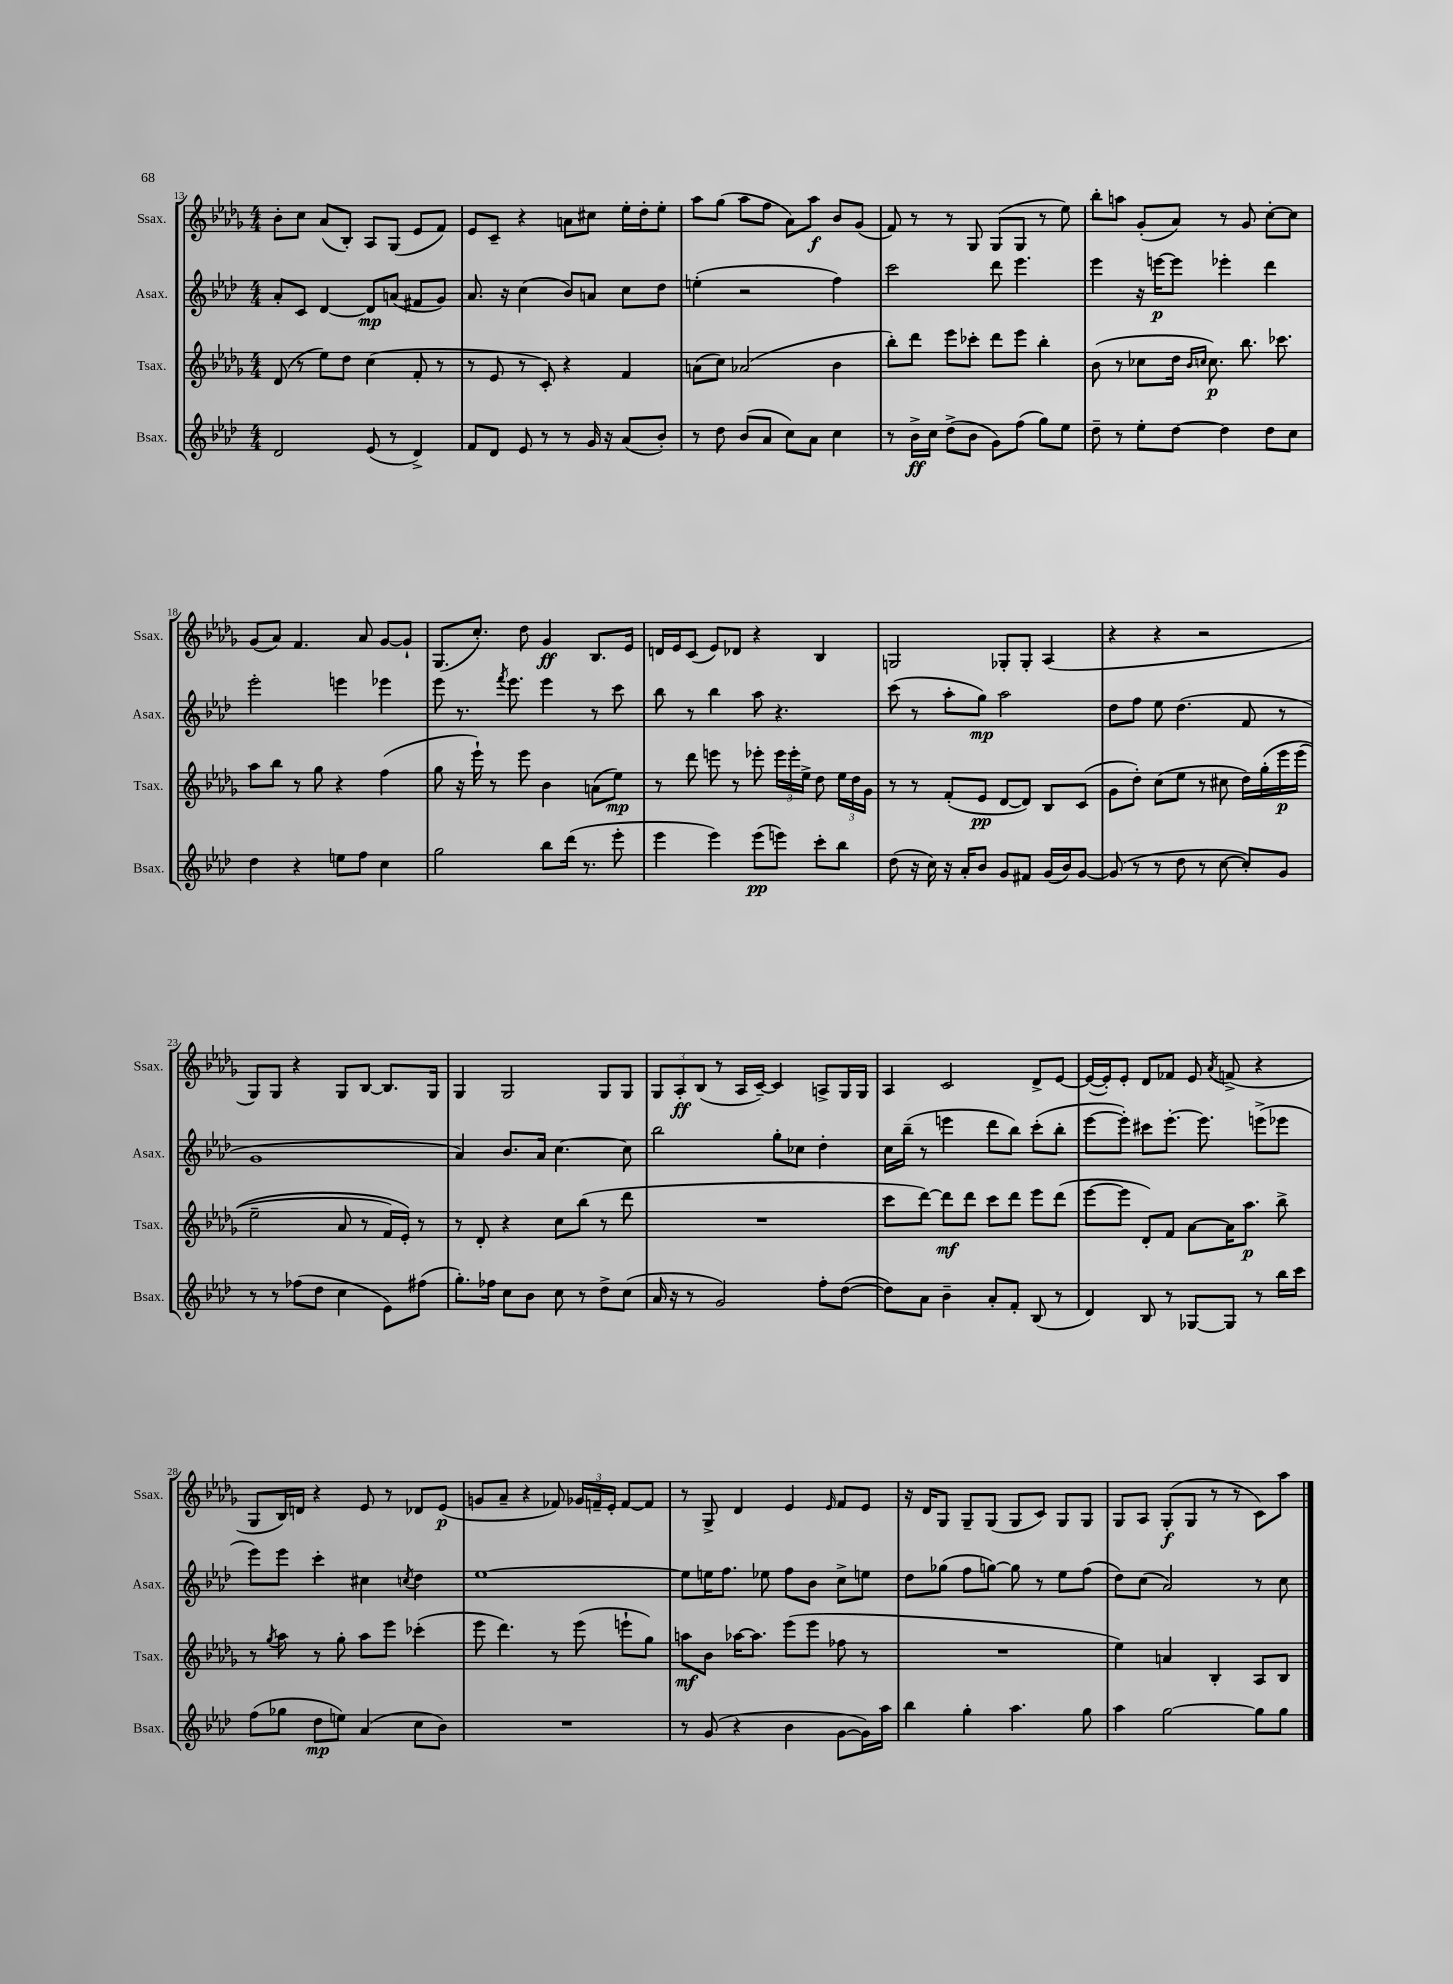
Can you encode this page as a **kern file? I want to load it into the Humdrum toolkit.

**kern	**kern	**kern	**kern
*staff4	*staff3	*staff2	*staff1
*clefG2	*clefG2	*clefG2	*clefG2
*k[b-e-a-d-]	*k[b-e-a-d-g-]	*k[b-e-a-d-]	*k[b-e-a-d-g-]
*M4/4	*M4/4	*M4/4	*M4/4
2d-/	(8d-/	8a-'/L	8b-'\L
.	8r	8c/J	8cc\J
.	8ee-\L)	[4d-/	(8a-/L
.	8dd-\J	.	8B-'/J)
(8e-/	(4cc\	8d-/]L	8A-/L
8r	.	(8a/J	(8G-/J
4d-^/)	8f'/	8f#/L	8e-/L
.	8r	8g/J)	8f/J)
=	=	=	=
8f/L	8r	8.a-/	8e-/L
8d-/J	8e-/	.	8c~/J
.	.	16r	.
8e-/	8r	(4cc\	4r
8r	8c'/)	.	.
8r	4r	8b-/L)	8a\L
16g/	.	8a/J	8cc#\J
16r	.	.	.
(8a-/L	4f/	8cc\L	16ee-'\LL
.	.	.	16dd-'\J
8b-'/J)	.	8dd-\J	8ee-'\J
=	=	=	=
8r	(8a\L	(4ee'\	8aa-\L
8dd-\	8cc\J)	.	(8gg-\J
(8b-/L	(2a-/	2r	8aa-\L
8a-/J	.	.	8ff\J
8cc\L)	.	.	8a-\L)
8a-\J	.	.	8aa-\J
4cc\	4b-\	4ff\)	8b-/L
.	.	.	(8g-/J
=	=	=	=
8r	8bb-'\L)	2ccc\	8f/)
16b-^\LL	8ddd-\J	.	8r
16cc\JJ	.	.	.
(8dd-^\L	8eee-\L	.	8r
8b-\J	8ccc-'\J	.	8G-/
8g\L)	8ddd-\L	8ddd-\	(8G-/L
(8ff\J	8eee-\J	4.eee-\	8G-/J
8gg\L)	4bb-'\	.	8r
8ee-\J	.	.	8ee-\)
=	=	=	=
8dd-~\	(8b-\	4eee-\	8bb-'\L
8r	8r	.	8aa\J
8ee-'\L	8cc-\L	16r	(8g-'/L
.	.	[16eee\LK	.
[8dd-\J	16dd-\Jk	8eee\]J	8a-/J)
.	16qqb-/LL	.	.
.	16qqcc/JJ	.	.
.	8.cc\)	.	.
4dd-\]	.	4eee-'\	8r
.	8.bb-\	.	8g-/
8dd-\L	.	4ddd-\	[8cc'\L
.	8.ccc-\	.	.
8cc\J	.	.	8cc\]J
=	=	=	=
4dd-\	8aa-\L	2eee-'\	(8g-/L
.	8bb-\J	.	8a-/J)
4r	8r	.	4.f/
.	8gg-\	.	.
8ee\L	4r	4eee\	.
8ff\J	.	.	8a-/
4cc\	(4ff\	4eee-\	[8g-/L
.	.	.	8g-`/]J
=	=	=	=
2gg\	8gg-\	8eee-\	(8.G-/L
.	16r	8.r	.
.	16eee-`\)	.	8.cc'/J)
.	8r	.	.
.	.	8qfff/	.
.	.	8.eee-\	.
.	8eee-\	.	8dd-\
8bb-\L	4b-\	4eee-\	4g-/
(16ddd-\Jk	.	.	.
8.r	.	.	.
.	(8a\L	8r	8.B-/L
8eee-'\	8ee-\J)	8ccc\	.
.	.	.	16e-/Jk
=	=	=	=
4eee-\	8r	8bb-\	16d/LL
.	.	.	16e-/J
.	8ddd-\	8r	(8c/J
4eee-\)	8eee\	4bb-\	8e-/L)
.	8r	.	8d-/J
(8eee-\L	8eee-'\	8aa-\	4r
8eee\J)	24eee-\LL	4.r	.
.	24eee-'\	.	.
.	24ee-^\JJ	.	.
8ccc'\L	8dd-\	.	4B-/
8bb-\J	24ee-\LL	.	.
.	24dd-\	.	.
.	24g-\JJ	.	.
=	=	=	=
(8dd-\	8r	(8ccc\	2G/
16r	8r	8r	.
16cc\)	.	.	.
16r	(8f'/L	8aa-'\L	.
16a-'/LK	.	.	.
8b-/J	8e-/J	8gg\J)	.
8g/L	[8d-/L	2aa-\	8G-'/L
8f#/J	8d-/]J)	.	8G-'/J
(16g/LL	8B-/L	.	(4A-/
16b-/J)	.	.	.
[8g/J	(8c/J	.	.
=	=	=	=
(8g/]	8g-\L	8dd-\L	4r
8r	8dd-'\J)	8ff\J	.
8r	(8cc\L	8ee-\	4r
8dd-\	8ee-\J	(4.dd-\	.
8r	8r	.	2r
[8cc\	8cc#\	.	.
8cc'/]L)	16dd-\LL)	8f/	.
.	&(16gg-'\	.	.
8g/J	16eee-\	8r	.
.	(16eee-\JJ	.	.
=	=	=	=
8r	2ee-~\	1g	8G-/L)
8r	.	.	8G-/J
(8ff-\L	.	.	4r
8dd-\J	.	.	.
4cc\	8a-/	.	8G-/L
.	8r	.	[8B-/J
8e-\L)	16f/LL)	.	8.B-/]L
.	16e-'/JJ&)	.	.
(8ff#\J	8r	.	.
.	.	.	16G-/Jk
=	=	=	=
8.gg'\L)	8r	4a-/)	4G-/
.	8d-'/	.	.
16ff-\Jk	.	.	.
8cc\L	4r	8.b-/L	2G-/
8b-\J	.	.	.
.	.	16a-/Jk	.
8cc\	8cc\L	[4.cc\	.
8r	(8bb-\J	.	.
8dd-^\L	8r	.	8G-/L
(8cc\J	8ddd-\	8cc\]	8G-/J
=	=	=	=
16a-/	1r	2bb-\	12G-/L
16r	.	.	.
.	.	.	12A-'/
8r	.	.	.
.	.	.	(12B-/J
2g/)	.	.	8r
.	.	.	16A-/LL
.	.	.	[16c~/JJ)
.	.	8gg'\L	4c/]
.	.	8cc-\J	.
8ff'\L	.	4dd-'\	8A^/L
([8dd-\J	.	.	16G-/L
.	.	.	16G-/JJ
=	=	=	=
8dd-\]L)	8ccc\L	16cc\LL	4A-/
.	.	(16bb-~\JJ	.
8a-\J	[8ddd-\J)	8r	.
4b-~\	8ddd-\]L	4eee\	2c/
.	8ddd-\J	.	.
8a-'/L	8ccc\L	8ddd-\L	.
8f'/J	8ddd-\J	8bb-\J)	.
(8B-/	8eee-\L	(8ccc'\L	8d-^/L
8r	(8ddd-\J	8bb-'\J	[8e-/J
=	=	=	=
4d-/)	[8eee-\L	[8eee-\L	(16e-/_LL
.	.	.	16e-'/]J)
.	8eee-\]J	8eee-'\]J)	8e-'/J
8B-/	8d-'/L)	8ccc#\L	8d-/L
8r	8f/J	[8.eee-'\J	8f-/J
[8G-/L	[8a-\L	.	8e-/
.	.	8.eee-\]	.
.	.	.	8qa-/
8G-/]J	16a-\]K	.	(8f^/
.	8.aa-\J	.	.
8r	.	(8eee^\L	4r
16bb-\LL	8bb-^\	8eee-\J	.
16ccc\JJ	.	.	.
=	=	=	=
(8ff\L	8r	8eee-\L)	8G-/L
.	8qgg-/	.	.
8gg-\J	8aa-\	8eee-\J	16B-/L)
.	.	.	16d/JJ
8dd-\L	8r	4ccc'\	4r
8ee\J)	8gg-'\	.	.
(4a-/	8aa-\L	4cc#\	8e-/
.	8eee-\J	.	8r
.	.	8qcc/	.
8cc\L	(4ccc-'\	4dd-\	8d-/L
8b-\J)	.	.	(8e-/J
=	=	=	=
1r	8eee-\	[1ee-	8g/L
.	4.ddd-\)	.	8a-~/J
.	.	.	4r
.	8r	.	8f-/)
.	(8eee-\	.	24g-/LL
.	.	.	24f~/
.	.	.	24e-'/JJ
.	8eee`\L	.	[8f/L
.	8gg-\J)	.	8f/]J
=	=	=	=
8r	8aa\L	8ee-\]L	8r
(8g/	8b-\J	16ee\K	8G-^/
.	.	8.ff\J	.
4r	[16aa-\LK	.	4d-/
.	8.aa-\]J	.	.
.	.	8ee-\	.
4b-\	(8eee-\L	8ff\L	4e-/
.	8eee-\J	8b-\J	.
.	.	.	16qqe-/
[8g\L	8ff-\	8cc^\L	8f/L
16g\]L)	8r	8ee\J	8e-/J
16aa-\JJ	.	.	.
=	=	=	=
4bb-\	1r	8dd-\L	16r
.	.	.	16d-/LK
.	.	(8gg-\J	8G-/J
4gg'\	.	8ff\L	8G-~/L
.	.	[8gg\J)	(8G-/J
4.aa-\	.	8gg\]	8G-/L
.	.	8r	8c/J)
.	.	8ee-\L	8G-/L
8gg\	.	(8ff\J	8G-/J
=	=	=	=
4aa-\	4ee-\)	8dd-\L)	8G-/L
.	.	(8cc\J	8A-/J
[2gg\	4a/	2a-/)	(8G-'/L
.	.	.	8G-/J
.	4B-'/	.	8r
.	.	.	8r
8gg\]L	8A-/L	8r	8c\L)
8gg\J	8B-/J	8cc\	8aa-\J
==	==	==	==
*-	*-	*-	*-
